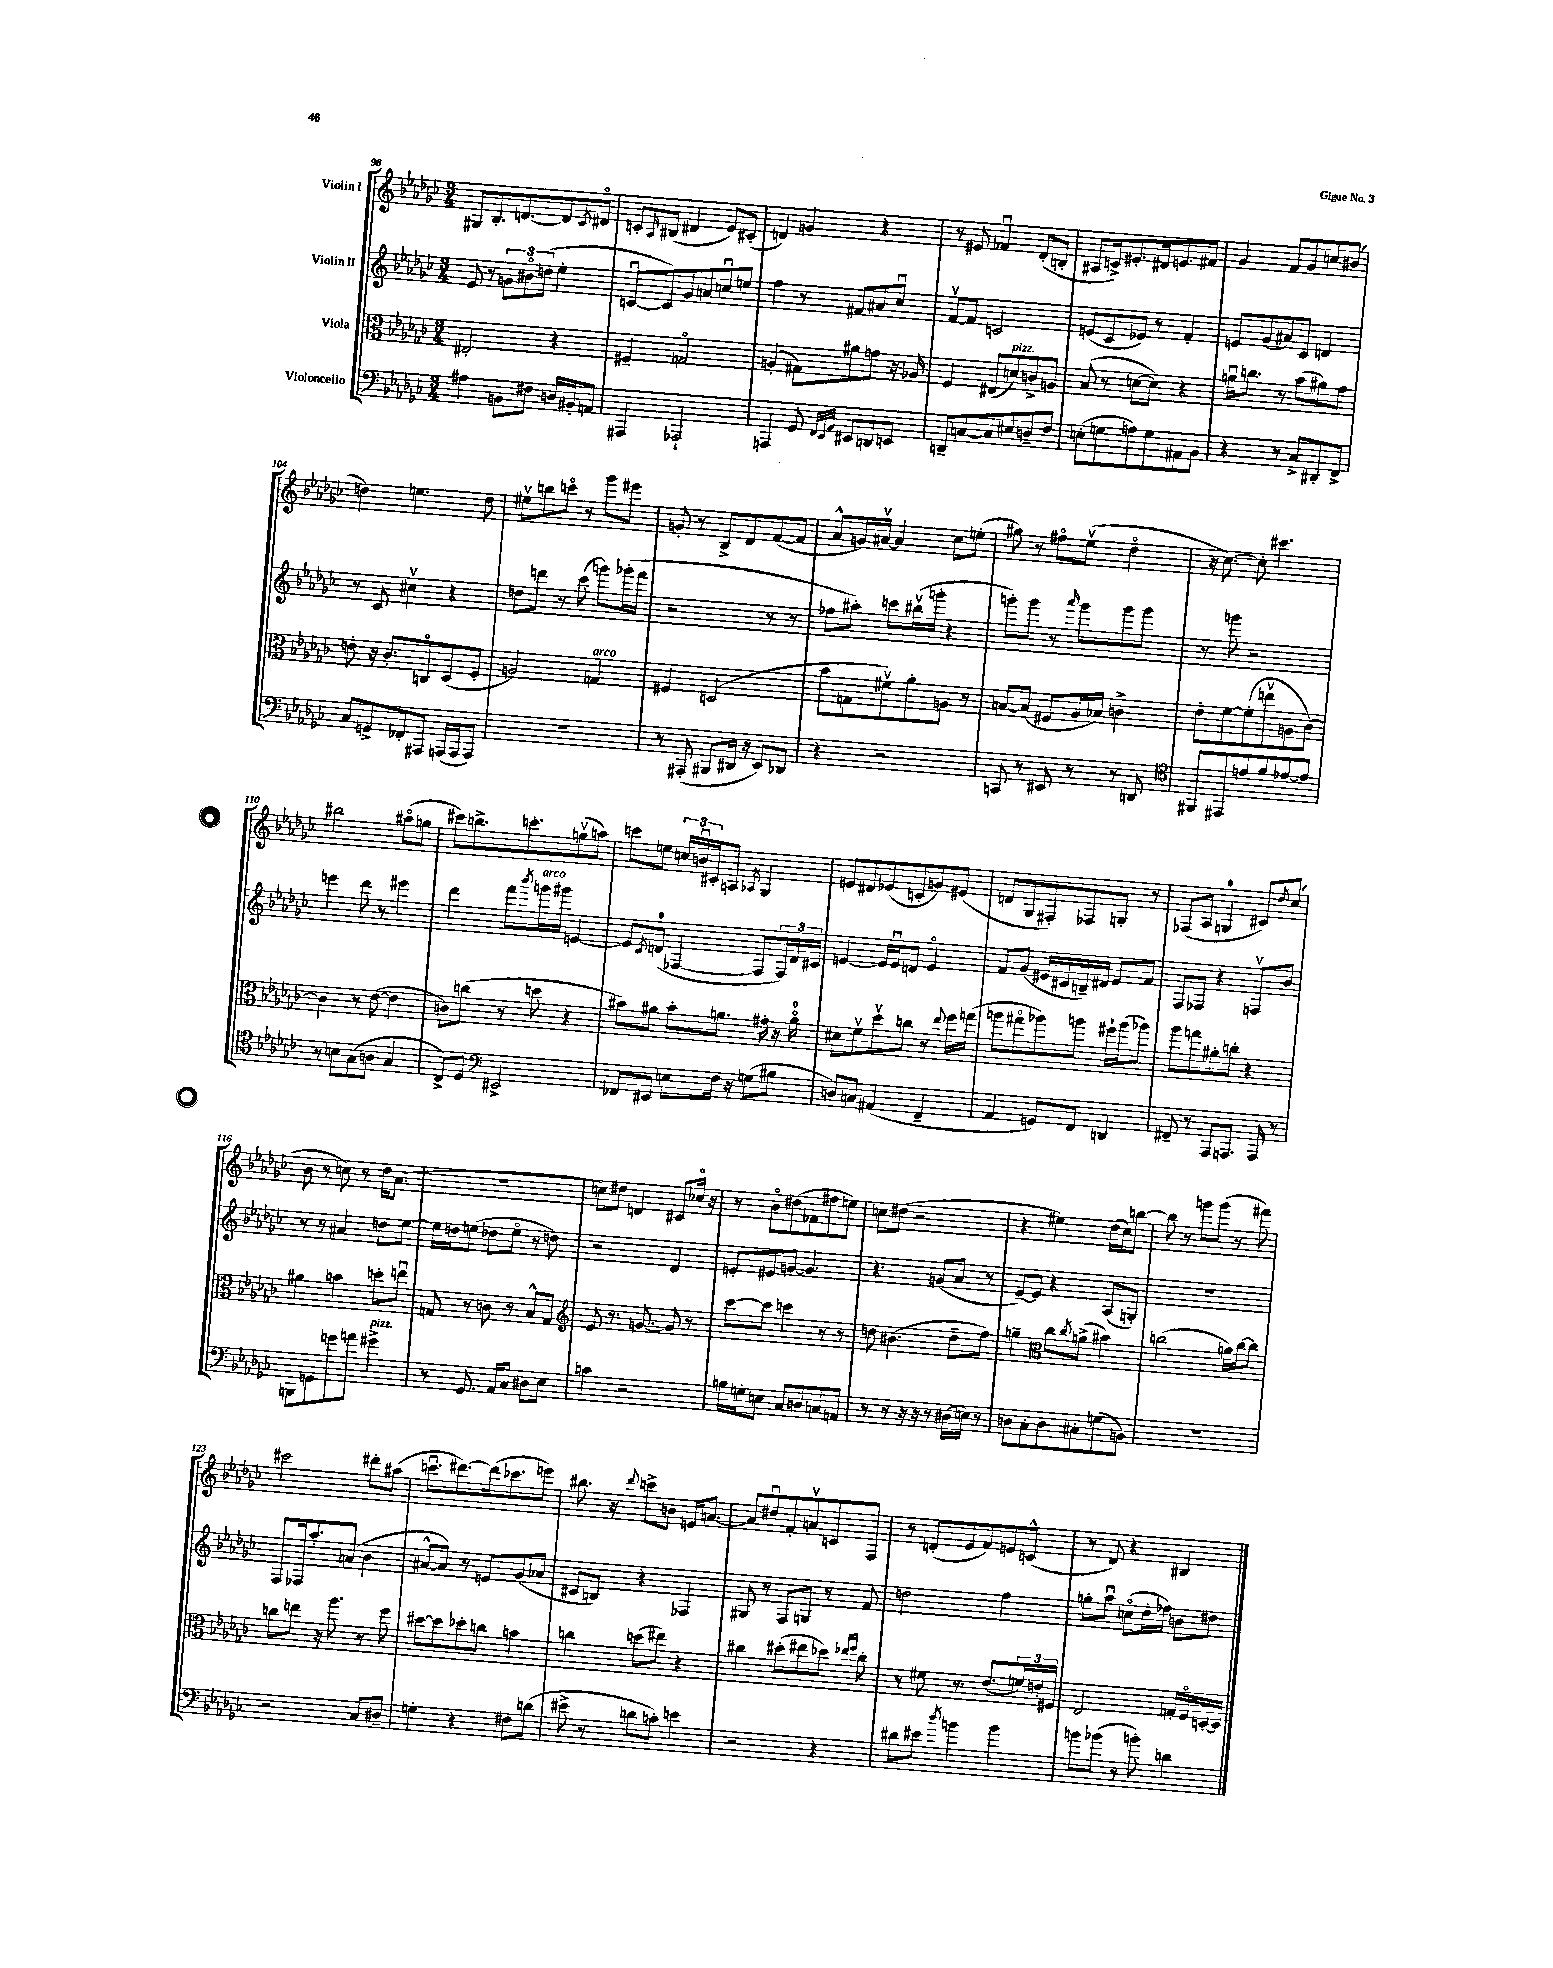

**kern	**kern	**kern	**kern
*staff4	*staff3	*staff2	*staff1
*clefF4	*clefC3	*clefG2	*clefG2
*k[b-e-a-d-g-c-]	*k[b-e-a-d-g-c-]	*k[b-e-a-d-g-c-]	*k[b-e-a-d-g-c-]
*M3/4	*M3/4	*M3/4	*M3/4
4A#\	2E#'/	8e-/	8G#/L
.	.	8r	8.B-'/
8BB\L	.	12g\L	.
.	.	.	[8.d/
.	.	12b#o\	.
8F#\J	.	.	.
.	.	(12dd\J	.
16D/LL	4r	4ee-'\	8d/]
16BB#'/J	.	.	.
.	.	.	8qc-/
8AA/J	.	.	8d#o/J
=	=	=	=
4AAA#/	4F#~/	[8cu/L	8c'/L
.	.	.	16qqA-/
.	.	8c/])	(8B#/J
2AAA-`/	2Go/	8g-/	4d#/
.	.	8a/	.
.	.	8ccu/	8e-/L)
.	.	8ee/J	(8c#'/J
=	=	=	=
4AAA/	(4A'/	4ff\	4d/)
8GG-/	8G#\L)	8r	4g/
32qqFF/LLL	.	.	.
32qqEE-/	.	.	.
32qqAA-/JJJ	.	.	.
8EE#/L	8a#\	8f#/L	.
8DD/	8g\J	8a#/	4r
8EE/J	16r	8cc-u/J	.
.	16A-/	.	.
=	=	=	=
8DD~/L	4F/	[8fv/L	8r
[8C/	.	8f/]J	8e#/
8C/]	(8E#/L	2c/	4f-u/
8E#/	8d/)	.	.
8D~/	8c^/	.	(8d-'/L
8F/J	8A/J	.	8B'/J
=	=	=	=
(8E'\L	(8B-/	(8e/L	8A#/L
8G\	8r	8c-/	16c^/k)
.	.	.	8.e#'/
8A\)	[8d\L	8e-/J)	.
8G\	8d\]J)	8r	16d#/k
.	.	.	8.e/
8AA#\	4r	4f'/	.
8BB-\J	.	.	8f#/J
=	=	=	=
4r	16au\LK	8e/L	4g-/
.	8.cc\J	.	.
.	.	(8g-/	.
8r	8r	8a#/)	8f/L
8C-^/L	(8b-\L	8c-/J	8g-/
8DD#'/	8a#\)	4d/	8cc/
8FF^/J	8g-\J	.	(8b#/J
=	=	=	=
8C-/L	8e'\	8r	4dd\)
8GG^/	16r	8c-/	.
.	8.c-'/L	.	.
8FF-'/	.	4cc#v\	4.ee\
8AAA#/J	8Co/	.	.
(16AAA/LL	(8D-/	4r	.
16AAA/J	.	.	.
8AAA/J)	8F'/J	.	8dd\
=	=	=	=
2.r	2A/)	8dd\L	8ee#v\L
.	.	8ddd\J	8bb\
.	.	8r	8ccco\J
.	.	(8ccc-\	8r
.	4G/	8ggg\L)	8ggg-\L
.	.	(16ggg-'\L	8eee#\J
.	.	16fff\JJ	.
=	=	=	=
8r	4F#/	2r	8g'/
(8AAA#'/	.	.	8r
8BBB#/L	(2D/	.	8B-^/L
16DD#/Jk	.	.	8d-/
16r	.	.	.
8EE-/L)	.	8r	([8f/
8DD-/J	.	8r	8f/]J
=	=	=	=
4r	8b-\L	8ff-\L	8a-^^/L
.	8G\	8aa#'\J)	16g/L)
.	.	.	[16a#v/JJ
2r	8f#v\)	8ccc\L	4a#/]
.	8a-'\	(16bb#v\L	.
.	.	16ggg'\JJ	.
.	8A\J	4r	8cc-\L
.	8r	.	(8ee'\J
=	=	=	=
8CC/	[8B/L	8ggg'\L)	8gg#\)
8r	(8B/]J	8ggg\J	8r
8EE#/	8F#/L	8r	8ff#o\L
.	.	16qqaaa-/	.
8r	16A-/L	8ggg\L	(8ee-v\J
.	16B-/JJ)	.	.
8r	4c^\	8ggg\	4dd-o\
8DD/	.	8ggg\J	.
=	=	=	=
*clefC4	*	*	*
8FF#/L	8e-'\L	8r	16r
.	.	.	[8.cc-\)
8EE#/	[8f\	8ggg\	.
8e/	(8f'\]	2r	8cc-'\]
8f/	8eev\	.	4.ccc#\
[8e-/	8A\	.	.
8e-/]J	[8c-\J)	.	.
=	=	=	=
8r	4c-\]	4eee\	2bb#\
8B\L	.	.	.
(8G-\	8r	8ddd-\	.
8A\J	([8e-\	8r	.
4G-/	4e-\]	4eee#\	(8aa#o\L
.	.	.	8gg\J
=	=	=	=
8C-^/L)	8c\L)	4ddd-\	8ccc#\L)
8D-/J	(8cc\J	.	8.bb^\
*clefF4	*	*	*
2EE#^/	8r	8fff\L	.
.	.	.	8.ccc'\
.	.	8qbbb-/	.
.	8dd\	16ggg\L	.
.	.	16ggg#\JJ	.
.	4r	[4e/	(8ggv\
.	.	.	8aa\J)
=	=	=	=
8FF-/L	8b#\L)	8e/]L	8ccc\L
.	.	8qc-/	.
8EE#/J	8a#\J	(8d/J	8ee\J
8E\L	8b#'\L	[4F-/	24cc/LL
.	.	.	24bu/
.	.	.	24c#'/J
16F\Jk	8.a\J	.	8A/J
16r	.	.	.
.	.	.	8qA-/
(8G\L	.	8F-/]L	4G-/
.	16g#'\	.	.
8B#\J	16r	24F-/L)	.
.	.	24d/	.
.	16ao\	.	.
.	.	24c#/JJ	.
=	=	=	=
8D/L)	8d#\L	[4e/	8e/L
8C/J	8fv\	.	8d#/
(4AA#/	8dd-v\	16e/]LL	(8e-/
.	.	16eu/J	.
.	8cc\J	8d/J	8c'/
4FF~/	8r	4eo/	8g/)
.	8qqee-/	.	.
.	16ff\LL	.	(8e#/J
.	(16gg\JJ	.	.
=	=	=	=
4AA-/	8aa\L	8f/L	8d/L
.	8gg#o\	(8g-/J	8G-/
8GG/L)	8aa-\)	16e#/LL	8F#'/)
.	.	16c#/	.
8FF/J	8aa\J	16B~/)	8F-/
.	.	16d#/JJ	.
4DD/	16ff#`\LL	8e#/L	8G'/J
.	(16aa\J	.	.
.	8aa-\J)	8f/J	8r
=	=	=	=
8FF#~/	8aa-\L	8F/L	(8F-/L
8r	8gg\	8F-/J	8A-/J
8AAA-/L	8a#'\	4r	4G/
8.AAA/J	8cc'\J	.	.
.	4r	8Fv/L	8c#/L)
16AAA/	.	.	.
.	.	.	8qdd-/
8r	.	8b-/J	(8cc-/J
=	=	=	=
8BBB\L	4a#\	8r	8b-\
8GG\	.	8r	8r
8g\	4b\	4a#/	8cc\)
8a\J	.	.	8r
4g#^\	8dd'\L	8dd\L	16dd-\LK
.	.	.	(8.a-\J
.	8eeu\J	[8ee-\J	.
=	=	=	=
8r	8G/	16ee-\]LL	2.r
.	.	16dd\J	.
8.GG-/	8r	(8ee\J	.
.	8c\	8dd-\L	.
16AA-/LK	.	.	.
8C-/J	8r	8eeo\J	.
8D#\L	8B-^^/L	8r	.
8E-\J	8G/J	8dd\)	.
=	=	=	=
*	*clefG2	*	*
4c\	8e-/	2r	8cc\L)
.	8.r	.	8dd#\J
2r	.	.	4d/
.	[8.g/	.	.
.	8g/]	4d-/	8c#/L
.	8r	.	16cc-o/Jk
.	.	.	16r
=	=	=	=
16B\LL	[8ccc-\L	8e'/L	8r
16G'\J	.	.	.
8E\J	8ccc-\]J	8e#/	8b-o\L
8C-/L	4ccc\	[8g/J	(8dd#\
8D/	.	4.g/]	8f-\
8C/	8r	.	8ff#\
8AA/J	8r	.	8ee\J)
=	=	=	=
8r	8dd\	4.r	8cc\L
8r	(4.b#\	.	(8dd#\J
16r	.	.	2r
16r	.	.	.
8r	.	(8g/L	.
(16D#\LL	8dd~\L	8a-/J	.
16E\JJ)	.	.	.
8r	8ff\J)	8r	.
=	=	=	=
8D\L	4gg~\	[8e-~/L)	4r
8C-'\	.	8e-/]J	.
*	*clefC3	*	*
8D\	8cc-\L	4r	4ee#\)
.	8qcc-/	.	.
8C#'\	(8a^\J	.	.
(8G\	4b#\)	(8A-/L	(16dd-\LL
.	.	.	16cc-\J)
8BB\J)	.	8G'/J)	[8bb\J
=	=	=	=
2.r	(2cc\	2.r	8bb\]
.	.	.	8r
.	.	.	8ggg\L
.	.	.	(8ggg\J
.	16a\LL)	.	8r
.	[16cc\J	.	.
.	8cc\]J	.	8fff#\)
=	=	=	=
2r	8cc\L	8F/L	2ccc#\
.	8ee\J	16F-/k	.
.	.	8.aa-'/	.
.	16r	.	.
.	8.aa-\	.	.
.	.	(8a/J	.
8C-/L	8r	4b-\	8ddd#'\L
8D#~/J	8ff\	.	(8aa#\J
=	=	=	=
4G'\	[8dd#\L	[8a#^^/L	8.cccu\L
.	8dd#\]	8a#/]J)	.
.	.	.	[8.ddd#\)
4r	8dd-'\	8r	.
.	8cc\J	8e/L	(16ddd#\]k
.	.	.	8.ccc-\
8F#\L	4b\	(8g-/	.
(8d\J	.	8a-/J	8eee\J)
=	=	=	=
8e#^\	4cc\	8c#/L	8.bb#\
8r	.	8B/J)	.
.	.	.	16r
.	.	.	8qqddd-/
8d\L	(8dd\L	4r	8ccc^\L
8c'\J)	8ee#\J)	.	8b\J
4e\	4r	4F-/	16e/LK
.	.	.	[8.a/J
=	=	=	=
2r	4cc#\	8G#/	8a/]L
.	.	8r	8dd#u/
.	(8dd#'\L	8F/L	8f'/
.	8ee#\	8G/J	8av/
4r	8dd-\J)	8r	8c/
.	16qqee-/LL	.	.
.	16qqff/JJ	.	.
.	8cc#'\	8f/	8F/J
=	=	=	=
8d#\L	8r	2dd\	8r
8e#\J	8f#\	.	(8d'/L
8qdd-/	.	.	.
4b\	8.r	.	8e-/
.	.	.	8f/)
.	(8.e-/L	.	.
4b\	.	4ff\	8e/
.	24f/L)	.	(8c^^/J
.	24e'/	.	.
.	24F#/JJ	.	.
=	=	=	=
8b\L	2E-/	8gg'\L	8r
(8b-\J	.	8aa-u\J	8d-/)
8r	.	(8cco\L	4r
8b'\)	.	16dd-'\L	.
.	.	16ff-\JJ)	.
4d\	16G'/LL	8b\L	4B#/
.	16Fo/	.	.
.	[16D'/	8dd#\J	.
.	16D/]JJ	.	.
==	==	==	==
*-	*-	*-	*-
